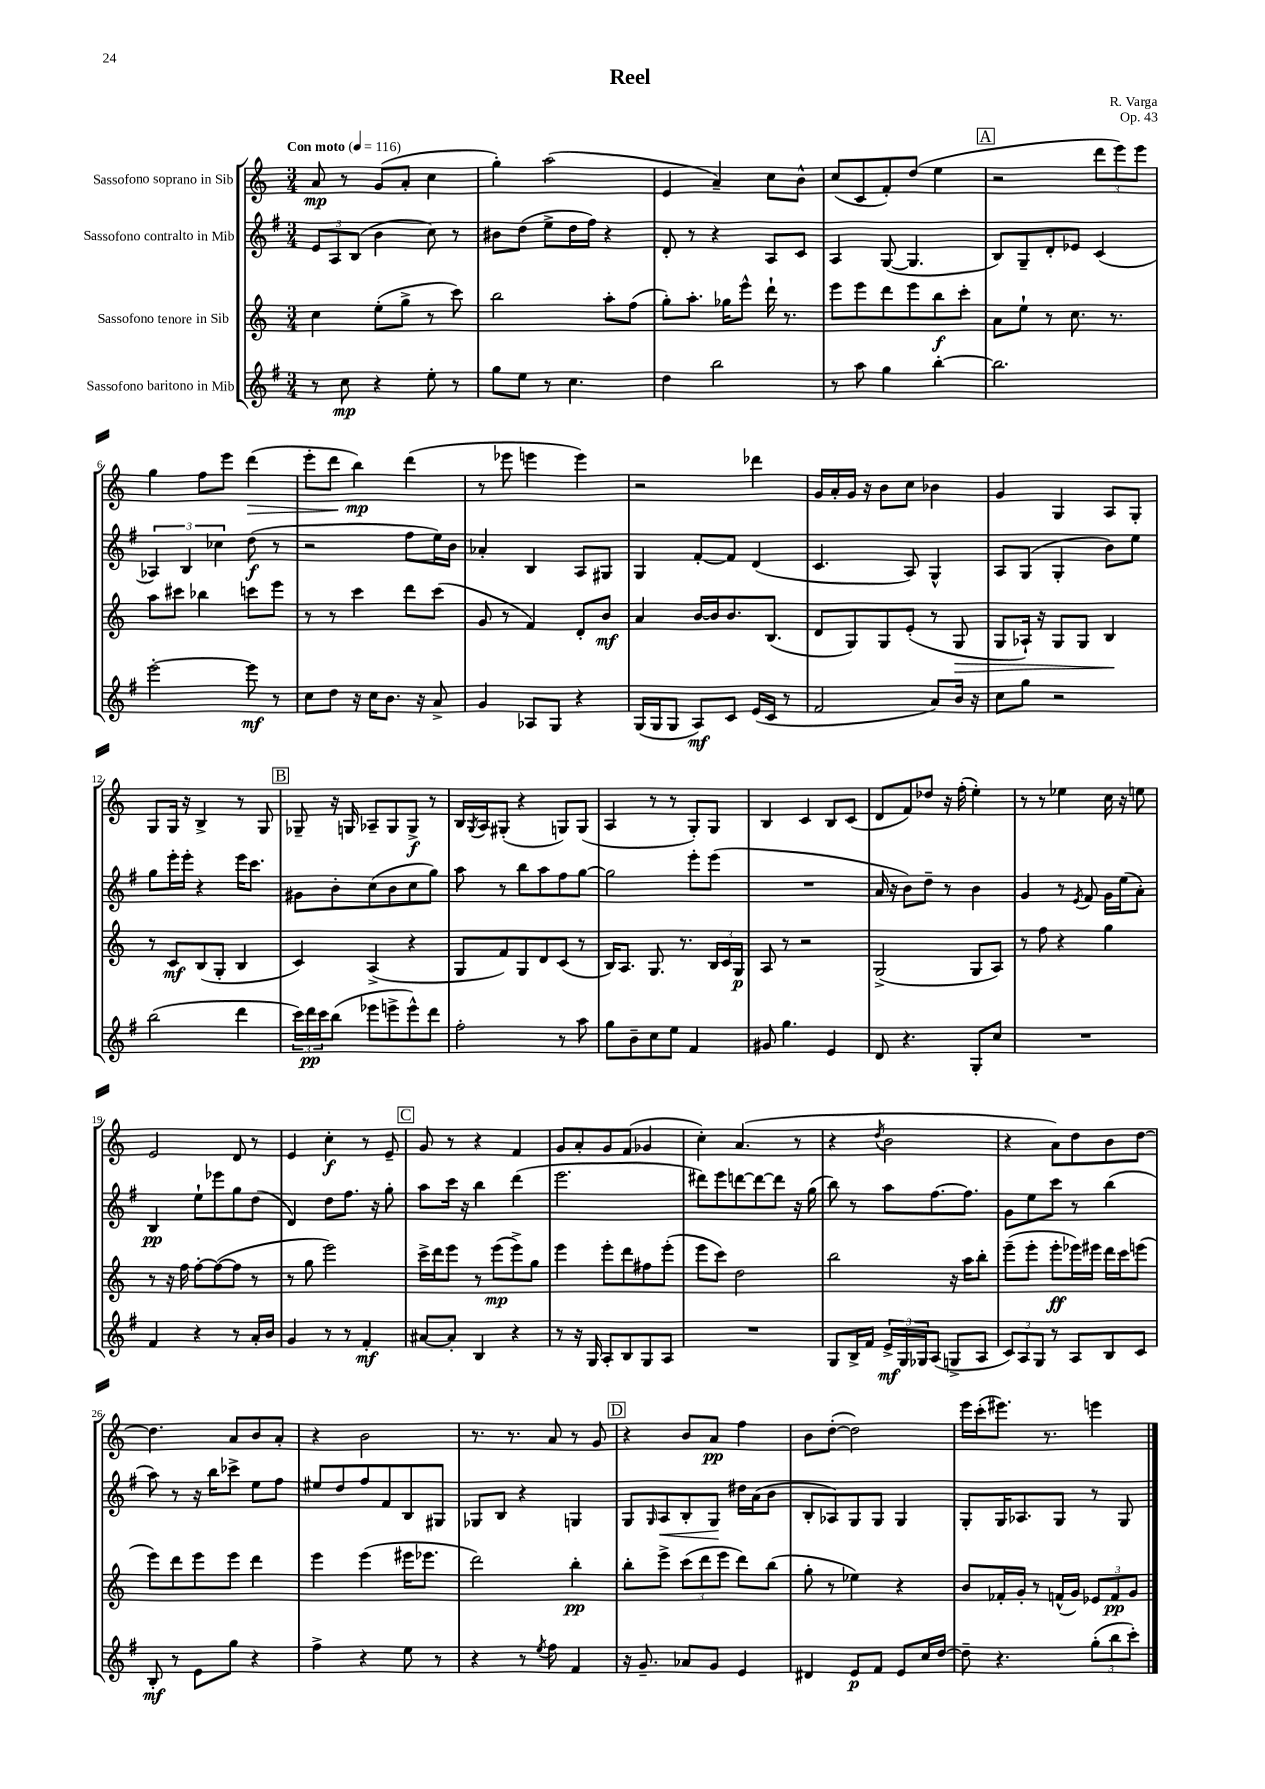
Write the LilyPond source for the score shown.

\header { title = "Reel" composer = "R. Varga" opus = "Op. 43" }
<<
\new StaffGroup <<
\new Staff = "s0" \with { instrumentName = "Sassofono soprano in Sib" } {
    \clef treble \key c \major \numericTimeSignature \time 3/4 \tempo "Con moto" 4 = 116
    a'8\mp r8 g'8( a'8-. c''4 |
    g''4-.) a''2( |
    e'4 a'4--) c''8 b'8-^ |
    c''8( c'8 f'8-.) d''8( e''4 |
    \mark \markup { \box "A" } r2 \tuplet 3/2 { d'''8 e'''8) e'''8 } |
    g''4 f''8 e'''8 d'''4\>( |
    e'''8-. d'''8\! b''4\mp) d'''4( |
    r8 ees'''8 e'''4 e'''4) |
    r2 des'''4 |
    g'16 a'16-. g'16 r16 b'8 c''8 bes'4 |
    g'4 g4 a8 g8-. |
    g8 g16 r16 b4-> r8 g8 |
    \mark \markup { \box "B" } ges8-- r16 g16 aes8-- g8 g8->\f r8 |
    b16 \acciaccatura { g8 } a16 gis8-.( r4 g8) g8( |
    a4 r8 r8 g8-.) g8 |
    b4 c'4 b8 c'8( |
    d'8 f'8) des''8 r16 f''16-.( e''4-.) |
    r8 r8 ees''4 c''16 r16 e''8 |
    e'2 d'8 r8 |
    e'4 c''4-.\f r8 e'8-- |
    \mark \markup { \box "C" } g'8 r8 r4 f'4 |
    g'8 a'8-. g'8 f'8( ges'4 |
    c''4-.) a'4.( r8 |
    r4 \acciaccatura { d''8 } b'2 |
    r4 a'8) d''8 b'8 d''8~ |
    d''4. a'8 b'8 a'8-. |
    r4 b'2 |
    r8. r8. a'8 r8 g'8 |
    \mark \markup { \box "D" } r4 b'8 a'8\pp f''4 |
    b'8 d''8~-.( d''2) |
    e'''16 c'''16-.( eis'''8.) r8. e'''4 \bar "|." |
}
\new Staff = "s1" \with { instrumentName = "Sassofono contralto in Mib" } {
    \clef treble \key g \major \numericTimeSignature \time 3/4
    \tuplet 3/2 { e'8 a8 b8( } b'4 c''8) r8 |
    bis'8 d''8( e''8-> d''16 fis''16) r4 |
    d'8-. r8 r4 a8 c'8 |
    a4 g8~( g4. |
    \mark \markup { \box "A" } b8) g8-- d'8-. ees'8 c'4( |
    \tuplet 3/2 { aes4) b4 ces''4 } d''8\f( r8 |
    r2 fis''8 e''16) b'16 |
    aes'4-. b4 a8 gis8 |
    g4 fis'8~-. fis'8 d'4( |
    c'4. a8) g4-^ |
    a8 g8( g4-. b'8) e''8 |
    g''8 e'''16-. e'''16-. r4 e'''16 c'''8. |
    \mark \markup { \box "B" } gis'8 b'8-. c''8( b'8 c''8 g''8) |
    a''8 r8 b''8 a''8 fis''8 g''8~ |
    g''2 e'''8-. e'''8( |
    R2. |
    a'16 r16 b'8) d''8-- r8 b'4 |
    g'4 r8 \acciaccatura { e'8 } fis'8 g'16 e''16( a'8-.) |
    b4\pp e''8-! ees'''8 g''8 d''8( |
    d'4) d''8 fis''8. r16 g''8-. |
    \mark \markup { \box "C" } a''8 c'''16 r16 b''4 d'''4( |
    e'''2. |
    dis'''8) e'''8 d'''8~ d'''8~ d'''8 r16 g''16( |
    b''8) r8 a''8 fis''8.~ fis''8. |
    g'8 e''8 c'''8 r8 b''4( |
    a''8) r8 r16 b''16 ces'''8-> e''8 fis''8 |
    eis''8 d''8 fis''8 fis'8 b8 gis8 |
    ges8 b8 r4 g4 |
    \mark \markup { \box "D" } g8 \grace { g16 } a8\< b8-. g8\! dis''16 a'16( b'8 |
    b8-. aes8) g8 g8 g4 |
    g8-. g16 aes8. g8 r8 g8 \bar "|." |
}
\new Staff = "s2" \with { instrumentName = "Sassofono tenore in Sib" } {
    \clef treble \key c \major \numericTimeSignature \time 3/4
    c''4 e''8-.( g''8-> r8 c'''8) |
    b''2 a''8-. f''8( |
    g''8-.) a''8.-. ges''16 e'''8-^ d'''16-! r8. |
    e'''8 e'''8 d'''8 e'''8 b''8\f c'''8-. |
    \mark \markup { \box "A" } a'8 e''8-! r8 c''8. r8. |
    a''8 cis'''8 bes''4 c'''8 e'''8 |
    r8 r8 c'''4 d'''8 c'''8( |
    g'8 r8 f'4) d'8-. b'8\mf |
    a'4 b'16~ b'16 b'8. b8.( |
    d'8 g8) g8 e'8-.( r8 g8\> |
    g8 aes16-!) r16 g8 g8 b4\! |
    r8 c'8\mf b8( g8-. b4 |
    \mark \markup { \box "B" } c'4) a4->( r4 |
    g8 f'8) g8 d'8 c'8( r8 |
    b16) a8. g8. r8. \tuplet 3/2 { b16 c'16 g16\p } |
    a8 r8 r2 |
    g2->( g8 a8) |
    r8 f''8 r4 g''4 |
    r8 r16 f''16 f''8~-. f''8~( f''8 r8 |
    r8 g''8 e'''2) |
    \mark \markup { \box "C" } c'''16-> d'''16 e'''8 r8 e'''8\mp( e'''8->) g''8 |
    e'''4 e'''8-. d'''8 fis''8 e'''8-.( |
    e'''8 c'''8) d''2 |
    b''2 r16 a''16 b''8-. |
    e'''8--( e'''8-. e'''8-.\ff ees'''16) eis'''16 d'''16 c'''16 e'''8( |
    e'''8) d'''8 e'''8 e'''8 d'''4 |
    e'''4 e'''4( eis'''16 ees'''8. |
    d'''2) b''4-.\pp |
    \mark \markup { \box "D" } b''8-. e'''8-> \tuplet 3/2 { c'''8( d'''8 e'''8 } d'''8) b''8( |
    g''8-. r8 ees''4) r4 |
    b'8 fes'16-. g'16-. r8 f'16-^( g'16) \tuplet 3/2 { ees'8 f'8\pp g'8 } \bar "|." |
}
\new Staff = "s3" \with { instrumentName = "Sassofono baritono in Mib" } {
    \clef treble \key g \major \numericTimeSignature \time 3/4
    r8 c''8\mp r4 e''8-. r8 |
    g''8 e''8 r8 c''4. |
    d''4 b''2 |
    r8 a''8 g''4 b''4~-. |
    \mark \markup { \box "A" } b''2. |
    e'''2~-. e'''8\mf r8 |
    c''8 d''8 r16 c''16 b'8. r16 a'8-> |
    g'4 aes8 g8 r4 |
    g16( g16 g8 a8\mf) c'8 e'16( c'16 r8 |
    fis'2 a'8) b'16 r16 |
    c''8 g''8 r2 |
    b''2( d'''4 |
    \mark \markup { \box "B" } \tuplet 3/2 { c'''16) d'''16\pp c'''16 } b''8( ees'''8 e'''8-> e'''8-^) d'''8 |
    fis''2-. r8 a''8 |
    g''8 b'8-- c''8 e''8 fis'4 |
    gis'8 g''4. e'4 |
    d'8 r4. g8-. c''8 |
    R2. |
    fis'4 r4 r8 a'16-. b'16 |
    g'4 r8 r8 fis'4-.\mf |
    \mark \markup { \box "C" } ais'8~ ais'8-. b4 r4 |
    r8 r16 g16 a8-. b8 g8 a8 |
    R2. |
    g8 b16-> fis'16 \tuplet 3/2 { e'16->\mf g16 ges16 } a8( g8-> a8 |
    \tuplet 3/2 { c'8) a8 g8 } r8 a8 b8 c'8 |
    b8-.\mf r8 e'8 g''8 r4 |
    fis''4-> r4 e''8 r8 |
    r4 r8 \acciaccatura { e''8 } fis''8 fis'4 |
    \mark \markup { \box "D" } r16 g'8.-- aes'8 g'8 e'4 |
    dis'4 e'8\p fis'8 e'8 c''16 d''16~ |
    d''8-- r4. \tuplet 3/2 { g''8-.( b''8 c'''8-.) } \bar "|." |
}
>>
>>
